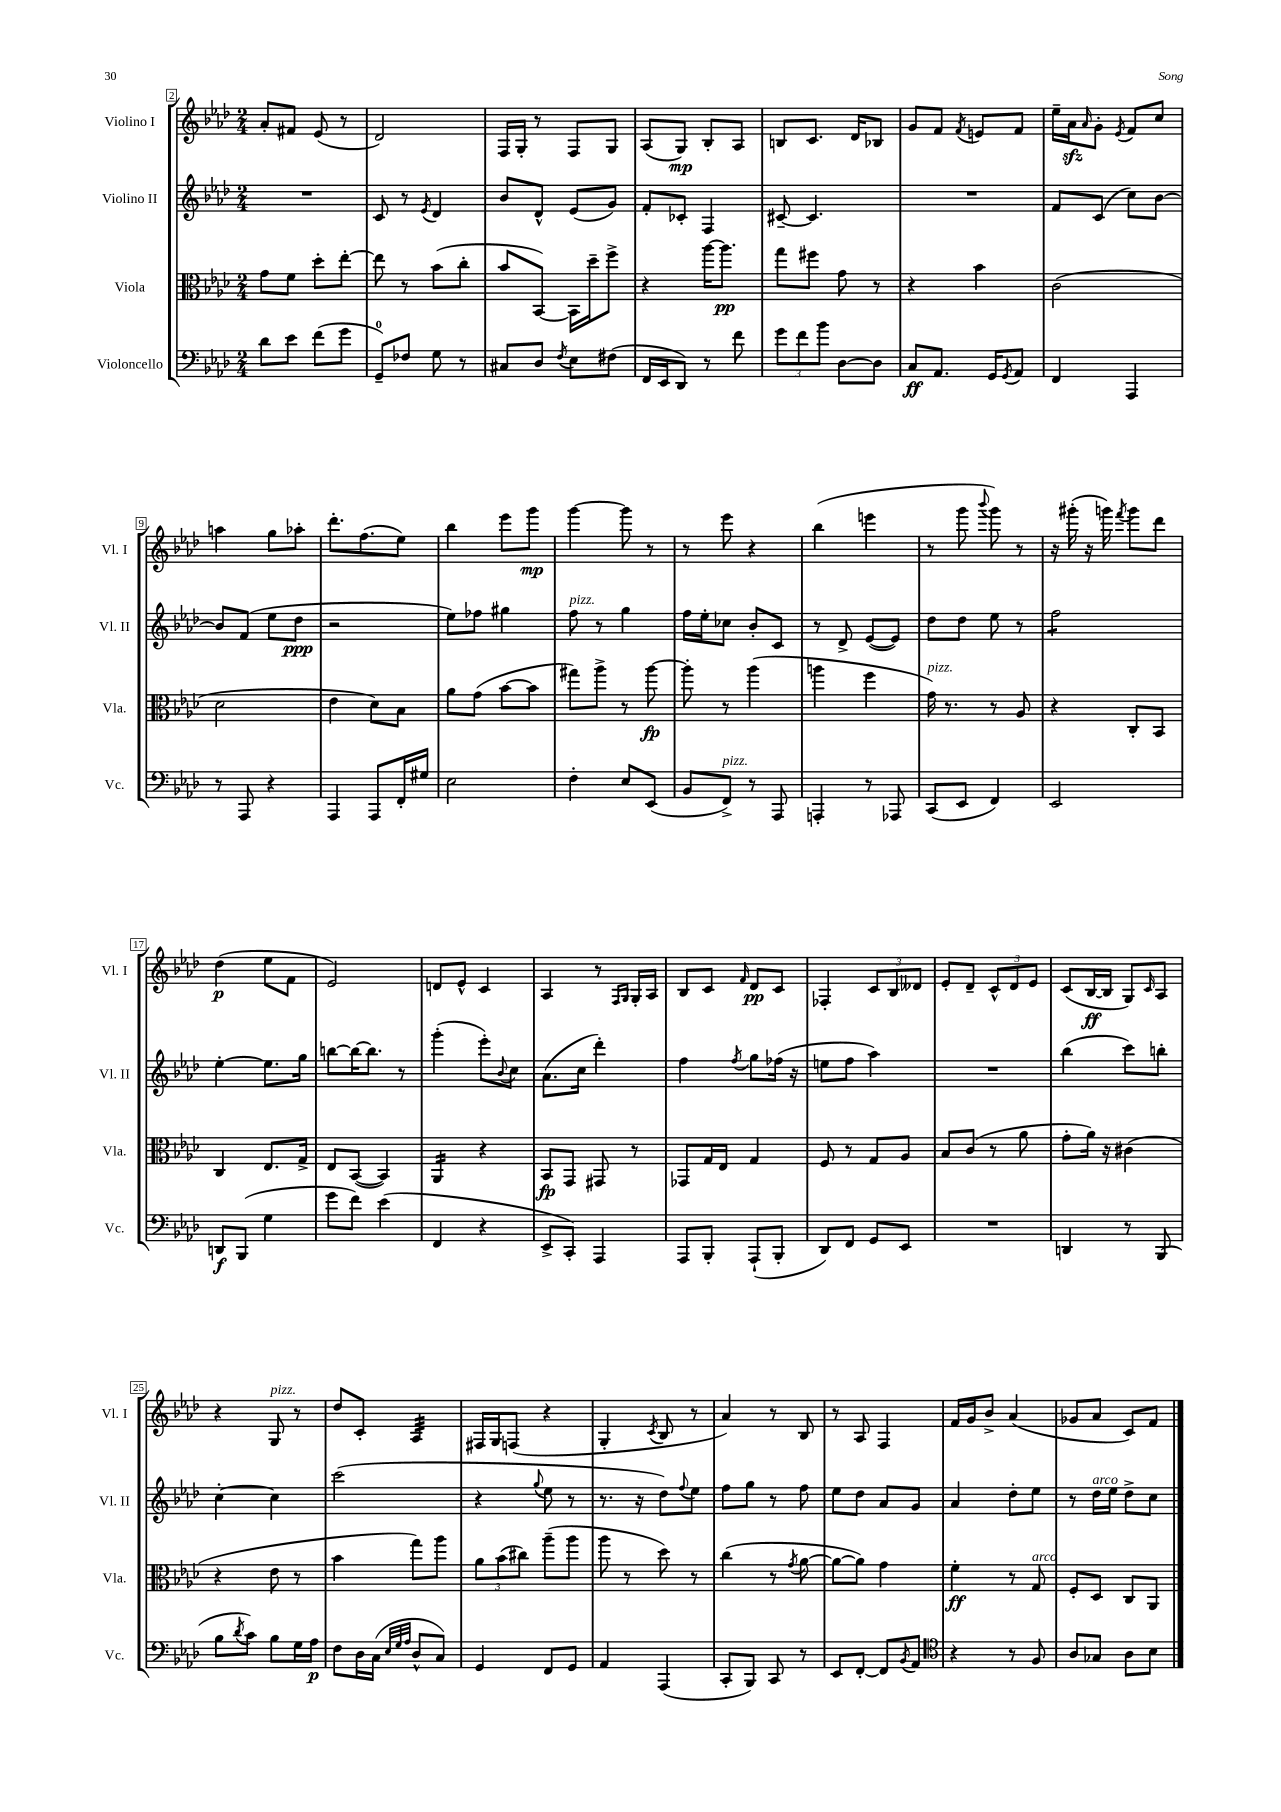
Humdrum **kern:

**kern	**dynam	**kern	**dynam	**kern	**dynam	**kern	**dynam
*part4	*part4	*part3	*part3	*part2	*part2	*part1	*part1
*staff4	*staff4	*staff3	*staff3	*staff2	*staff2	*staff1	*staff1
*I"Violoncello	*	*I"Viola	*	*I"Violino II	*	*I"Violino I	*
*I'Vc.	*	*I'Vla.	*	*I'Vl. II	*	*I'Vl. I	*
*clefF4	*	*clefC3	*	*clefG2	*	*clefG2	*
*k[b-e-a-d-]	*	*k[b-e-a-d-]	*	*k[b-e-a-d-]	*	*k[b-e-a-d-]	*
*M2/4	*	*M2/4	*	*M2/4	*	*M2/4	*
=2	=2	=2	=2	=2	=2	=2	=2
8d-\L	.	8g\L	.	2r	.	8a-'/L	.
8e-\J	.	8f\J	.	.	.	8f#X/J	.
(8f\L	.	8dd-'\L	.	.	.	(8e-/	.
8g\J	.	[8ee-'\J	.	.	.	8r	.
=3	=3	=3	=3	=3	=3	=3	=3
8GG~/L)	.	8ee-\]	.	8c/	.	2d-/)	.
8F-X/J	.	8r	.	8r	.	.	.
.	.	.	.	8qe-/	.	.	.
8G\	.	(8b-\L	.	4d-/	.	.	.
8r	.	8cc'\J	.	.	.	.	.
=4	=4	=4	=4	=4	=4	=4	=4
8C#X/L	.	8b-/L	.	8b-/L	.	16F/LL	.
.	.	.	.	.	.	16G'/JJ	.
8D-/J	.	[8BB-/J)	.	8d-^^/J	.	8r	.
8qF/	.	.	.	.	.	.	.
8E-\L	.	16BB-\LL]	.	(8e-/L	.	8F/L	.
.	.	16dd-~\J	.	.	.	.	.
(8F#X\J	.	8ff^\J	.	8g/J)	.	8G/J	.
=5	=5	=5	=5	=5	=5	=5	=5
16FF/LL	.	4r	.	8f'/L	.	(8A-/L	.
16EE-/J	.	.	.	.	.	.	.
8DD-/J)	.	.	.	8c-X'/J	.	8G/J)	mp
8r	.	[16aa-\KL	.	4F/	.	8B-'/L	.
.	.	8.aa-\J]	pp	.	.	.	.
8f\	.	.	.	.	.	8A-/J	.
=6	=6	=6	=6	=6	=6	=6	=6
12g\L	.	8gg\L	.	[8c#X~/	.	8Bn/L	.
12f\	.	.	.	.	.	.	.
.	.	8ff#X\J	.	4.c#/]	.	8.c/J	.
12b-\J	.	.	.	.	.	.	.
[8D-\L	.	8g\	.	.	.	.	.
.	.	.	.	.	.	16d-/KL	.
8D-\J]	.	8r	.	.	.	8B-X/J	.
=7	=7	=7	=7	=7	=7	=7	=7
8C/L	ff	4r	.	2r	.	8g/L	.
8.AA-/J	.	.	.	.	.	8f/J	.
.	.	.	.	.	.	8qf/	.
.	.	4b-\	.	.	.	8en/L	.
16GG/KL	.	.	.	.	.	.	.
8qGG/	.	.	.	.	.	.	.
8AA-/J	.	.	.	.	.	8f/J	.
=8	=8	=8	=8	=8	=8	=8	=8
4FF/	.	(2c\	.	8f/L	.	16ee-~\LL	.
.	.	.	.	.	.	16a-zz\J	.
.	.	.	.	.	.	16qqa-/	.
.	.	.	.	(8c/J	.	8g'\J	.
.	.	.	.	.	.	8qe-/	.
4AAA-/	.	.	.	8cc\L)	.	8f/L	.
.	.	.	.	[8b-\J	.	8cc/J	.
!!LO:LB:g=z
=9	=9	=9	=9	=9	=9	=9	=9
8r	.	2d-\	.	8b-/L]	.	4aan\	.
8AAA-/	.	.	.	(8f/J	.	.	.
4r	.	.	.	8ee-\L	.	8gg\L	.
.	.	.	.	8dd-\J	ppp	8aa-X'\J	.
=10	=10	=10	=10	=10	=10	=10	=10
4AAA-/	.	4e-\	.	2r	.	8.ddd-'\L	.
.	.	.	.	.	.	(8.ff\	.
8AAA-/L	.	8d-\L)	.	.	.	.	.
16FF'/L	.	8B-\J	.	.	.	8ee-\J)	.
16G#X/JJ	.	.	.	.	.	.	.
=11	=11	=11	=11	=11	=11	=11	=11
2E-\	.	8a-\L	.	8ee-\L)	.	4bb-\	.
.	.	(8g\J	.	8ff-X\J	.	.	.
.	.	[8b-\L	.	4gg#X\	.	8eee-\L	.
.	.	8b-\J]	.	.	.	8ggg\J	mp
=12	=12	=12	=12	=12	=12	=12	=12
!	!	!	!	!LO:TX:a:i:t=pizz.	!	!	!
4F'\	.	8gg#X\L)	.	8ff\	.	[4ggg\	.
.	.	8aa-^\J	.	8r	.	.	.
8E-/L	.	8r	.	4gg\	.	8ggg\]	.
(8EE-/J	.	[8aa-\	fp	.	.	8r	.
=13	=13	=13	=13	=13	=13	=13	=13
8BB-/L	.	8aa-'\]	.	16ff\LL	.	8r	.
.	.	.	.	16ee-'\J	.	.	.
!LO:TX:a:i:t=pizz.	!	!	!	!	!	!	!
8FF^/J)	.	8r	.	8cc-X\J	.	8eee-\	.
8r	.	(4aa-\	.	8b-'/L	.	4r	.
8AAA-/	.	.	.	8c/J	.	.	.
=14	=14	=14	=14	=14	=14	=14	=14
4AAAn'/	.	4aan\	.	8r	.	(4bb-\	.
.	.	.	.	8d-^/	.	.	.
8r	.	4ff\	.	([8e-/L	.	4eeen\	.
8AAA-X/	.	.	.	8e-/J])	.	.	.
=15	=15	=15	=15	=15	=15	=15	=15
!	!	!LO:TX:a:i:t=pizz.	!	!	!	!	!
(8CC/L	.	16g\)	.	8dd-\L	.	8r	.
.	.	8.r	.	.	.	.	.
8EE-/J	.	.	.	8dd-\J	.	8ggg\	.
.	.	.	.	.	.	8qqbbb-/	.
4FF/)	.	8r	.	8ee-\	.	8ggg\)	.
.	.	8A-/	.	8r	.	8r	.
=16	=16	=16	=16	=16	=16	=16	=16
*	*	*	*	*tremolo	*	*	*
2EE-/	.	4r	.	8ff\L	.	16r	.
.	.	.	.	.	.	(16ggg#X'\	.
.	.	.	.	8ff\	.	16r	.
.	.	.	.	.	.	16gggn\)	.
.	.	.	.	.	.	8qfff/	.
.	.	8C'/L	.	8ff\	.	8ggg\L	.
.	.	8BB-/J	.	8ff\J	.	8ddd-\J	.
*	*	*	*	*Xtremolo	*	*	*
!!LO:LB:g=z
=17	=17	=17	=17	=17	=17	=17	=17
8DDn/L	f	4C/	.	[4ee-'\	.	(4dd-\	p
(8BBB-/J	.	.	.	.	.	.	.
4G\	.	8.E-/L	.	8.ee-\L]	.	8ee-\L	.
.	.	.	.	.	.	8f\J	.
.	.	16G^/Jk	.	16gg\Jk	.	.	.
=18	=18	=18	=18	=18	=18	=18	=18
8g\L	.	8E-/L	.	[8bbn\L	.	2e-/)	.
8f\J)	.	([8BB-/J	.	16bb\K_	.	.	.
.	.	.	.	8.bb\J]	.	.	.
(4e-\	.	4BB-/])	.	.	.	.	.
.	.	.	.	8r	.	.	.
=19	=19	=19	=19	=19	=19	=19	=19
*	*	*tremolo	*	*	*	*	*
4FF/	.	16AA-/LL	.	(4ggg'\	.	8dn/L	.
.	.	16AA-/	.	.	.	.	.
.	.	16AA-/	.	.	.	8e-^^/J	.
.	.	16AA-/JJ	.	.	.	.	.
*	*	*Xtremolo	*	*	*	*	*
4r	.	4r	.	8eee-'\L)	.	4c/	.
.	.	.	.	8qqb-/	.	.	.
.	.	.	.	8cc\J	.	.	.
=20	=20	=20	=20	=20	=20	=20	=20
8EE-^/L	.	8BB-/L	fp	(8.a-\L	.	4A-/	.
8CC'/J)	.	8GG/J	.	.	.	.	.
.	.	.	.	16cc\Jk	.	.	.
4AAA-/	.	8GG#X/	.	4ddd-'\)	.	8r	.
.	.	.	.	.	.	16qqF/LL	.
.	.	.	.	.	.	16qqG/JJ	.
.	.	8r	.	.	.	16G'/LL	.
.	.	.	.	.	.	16A-/JJ	.
=21	=21	=21	=21	=21	=21	=21	=21
8AAA-/L	.	8GG-X/L	.	4ff\	.	8B-/L	.
8BBB-'/J	.	16G/L	.	.	.	8c/J	.
.	.	16E-/JJ	.	.	.	.	.
.	.	.	.	8qff/	.	16qqf/	.
(8AAA-`/L	.	4G/	.	8gg\L	.	8d-/L	pp
8BBB-'/J	.	.	.	(16ff-X\Jk	.	8c/J	.
.	.	.	.	16r	.	.	.
=22	=22	=22	=22	=22	=22	=22	=22
8DD-/L)	.	8F/	.	8een\L	.	4F-X'/	.
8FF/J	.	8r	.	8ff\J	.	.	.
8GG/L	.	8G/L	.	4aa-\)	.	12c/L	.
.	.	.	.	.	.	12B-/	.
8EE-/J	.	8A-/J	.	.	.	.	.
.	.	.	.	.	.	12d--X/J	.
=23	=23	=23	=23	=23	=23	=23	=23
2r	.	8B-/L	.	2r	.	8e-'/L	.
.	.	(8c/J	.	.	.	8d-~/J	.
.	.	8r	.	.	.	12c^^/L	.
.	.	.	.	.	.	12d-/	.
.	.	8a-\	.	.	.	.	.
.	.	.	.	.	.	12e-/J	.
=24	=24	=24	=24	=24	=24	=24	=24
4DDn/	.	8g'\L	.	(4bb-\	.	(8c/L	.
.	.	16a-\Jk)	.	.	.	[16B-/L	ff
.	.	16r	.	.	.	16B-/JJ]	.
8r	.	(4c#X\	.	8ccc\L)	.	8G/L)	.
.	.	.	.	.	.	16qqc/	.
(8BBB-/	.	.	.	8bbn'\J	.	8A-/J	.
!!LO:LB:g=z
=25	=25	=25	=25	=25	=25	=25	=25
8B-\L	.	4r	.	[4cc'\	.	4r	.
8qd-/	.	.	.	.	.	.	.
8c\J)	.	.	.	.	.	.	.
!	!	!	!	!	!	!LO:TX:a:i:t=pizz.	!
8B-\L	.	8e-\	.	4cc\]	.	8G/	.
16G\L	.	8r	.	.	.	8r	.
16A-\JJ	p	.	.	.	.	.	.
=26	=26	=26	=26	=26	=26	=26	=26
8F\L	.	4b-\	.	(2ccc\	.	8dd-/L	.
16D-\L	.	.	.	.	.	8c'/J	.
(16C\JJ	.	.	.	.	.	.	.
32qqE-/LLL	.	.	.	.	.	.	.
32qqG/	.	.	.	.	.	.	.
32qqA-/JJJ	.	.	.	.	.	.	.
*	*	*	*	*	*	*tremolo	*
8D-^^/L	.	8gg\L)	.	.	.	32A-/LLL	.
.	.	.	.	.	.	32A-/	.
.	.	.	.	.	.	32A-/	.
.	.	.	.	.	.	32A-/	.
8C/J)	.	8aa-\J	.	.	.	32A-/	.
.	.	.	.	.	.	32A-/	.
.	.	.	.	.	.	32A-/	.
.	.	.	.	.	.	32A-/JJJ	.
*	*	*	*	*	*	*Xtremolo	*
=27	=27	=27	=27	=27	=27	=27	=27
4GG/	.	12a-\L	.	4r	.	16F#X/LL	.
.	.	.	.	.	.	16G/J	.
.	.	(12b-\	.	.	.	.	.
.	.	.	.	.	.	(8Fn/J	.
.	.	12cc#X\J)	.	.	.	.	.
.	.	.	.	8qqgg/	.	.	.
8FF/L	.	(8aa-~\L	.	8ee-\	.	4r	.
8GG/J	.	8aa-\J	.	8r	.	.	.
=28	=28	=28	=28	=28	=28	=28	=28
4AA-/	.	8aa-\	.	8.r	.	4G'/	.
.	.	8r	.	.	.	.	.
.	.	.	.	16r	.	.	.
.	.	.	.	.	.	8qc/	.
(4AAA-/	.	8dd-\)	.	8dd-\L)	.	8B-/	.
.	.	.	.	8qqff/	.	.	.
.	.	8r	.	8ee-\J	.	8r	.
=29	=29	=29	=29	=29	=29	=29	=29
8CC'/L	.	(4cc\	.	8ff\L	.	4a-/)	.
8BBB-/J)	.	.	.	8gg\J	.	.	.
8CC/	.	8r	.	8r	.	8r	.
.	.	8qg/	.	.	.	.	.
8r	.	[8a-\	.	8ff\	.	8B-/	.
=30	=30	=30	=30	=30	=30	=30	=30
8EE-/L	.	8a-\L_	.	8ee-\L	.	8r	.
[8FF'/J	.	8a-\J])	.	8dd-\J	.	8A-/	.
8FF/L]	.	4g\	.	8a-/L	.	4F/	.
8qBB-/	.	.	.	.	.	.	.
8AA-/J	.	.	.	8g/J	.	.	.
=31	=31	=31	=31	=31	=31	=31	=31
*clefC4	*	*	*	*	*	*	*
4r	.	4f'\	ff	4a-/	.	16f/LL	.
.	.	.	.	.	.	16g/J	.
.	.	.	.	.	.	8b-^/J	.
8r	.	8r	.	8dd-'\L	.	(4a-/	.
!	!	!LO:TX:a:i:t=arco	!	!	!	!	!
8F/	.	8G/	.	8ee-\J	.	.	.
=32	=32	=32	=32	=32	=32	=32	=32
8A-/L	.	8F'/L	.	8r	.	8g-X/L	.
!	!	!	!	!LO:TX:a:i:t=arco	!	!	!
8G-X/J	.	8D-/J	.	16dd-\LL	.	8a-/J	.
.	.	.	.	16ee-\JJ	.	.	.
8A-\L	.	8C/L	.	8dd-^\L	.	8c/L)	.
8B-\J	.	8AA-/J	.	8cc\J	.	8f/J	.
==	==	==	==	==	==	==	==
*-	*-	*-	*-	*-	*-	*-	*-
